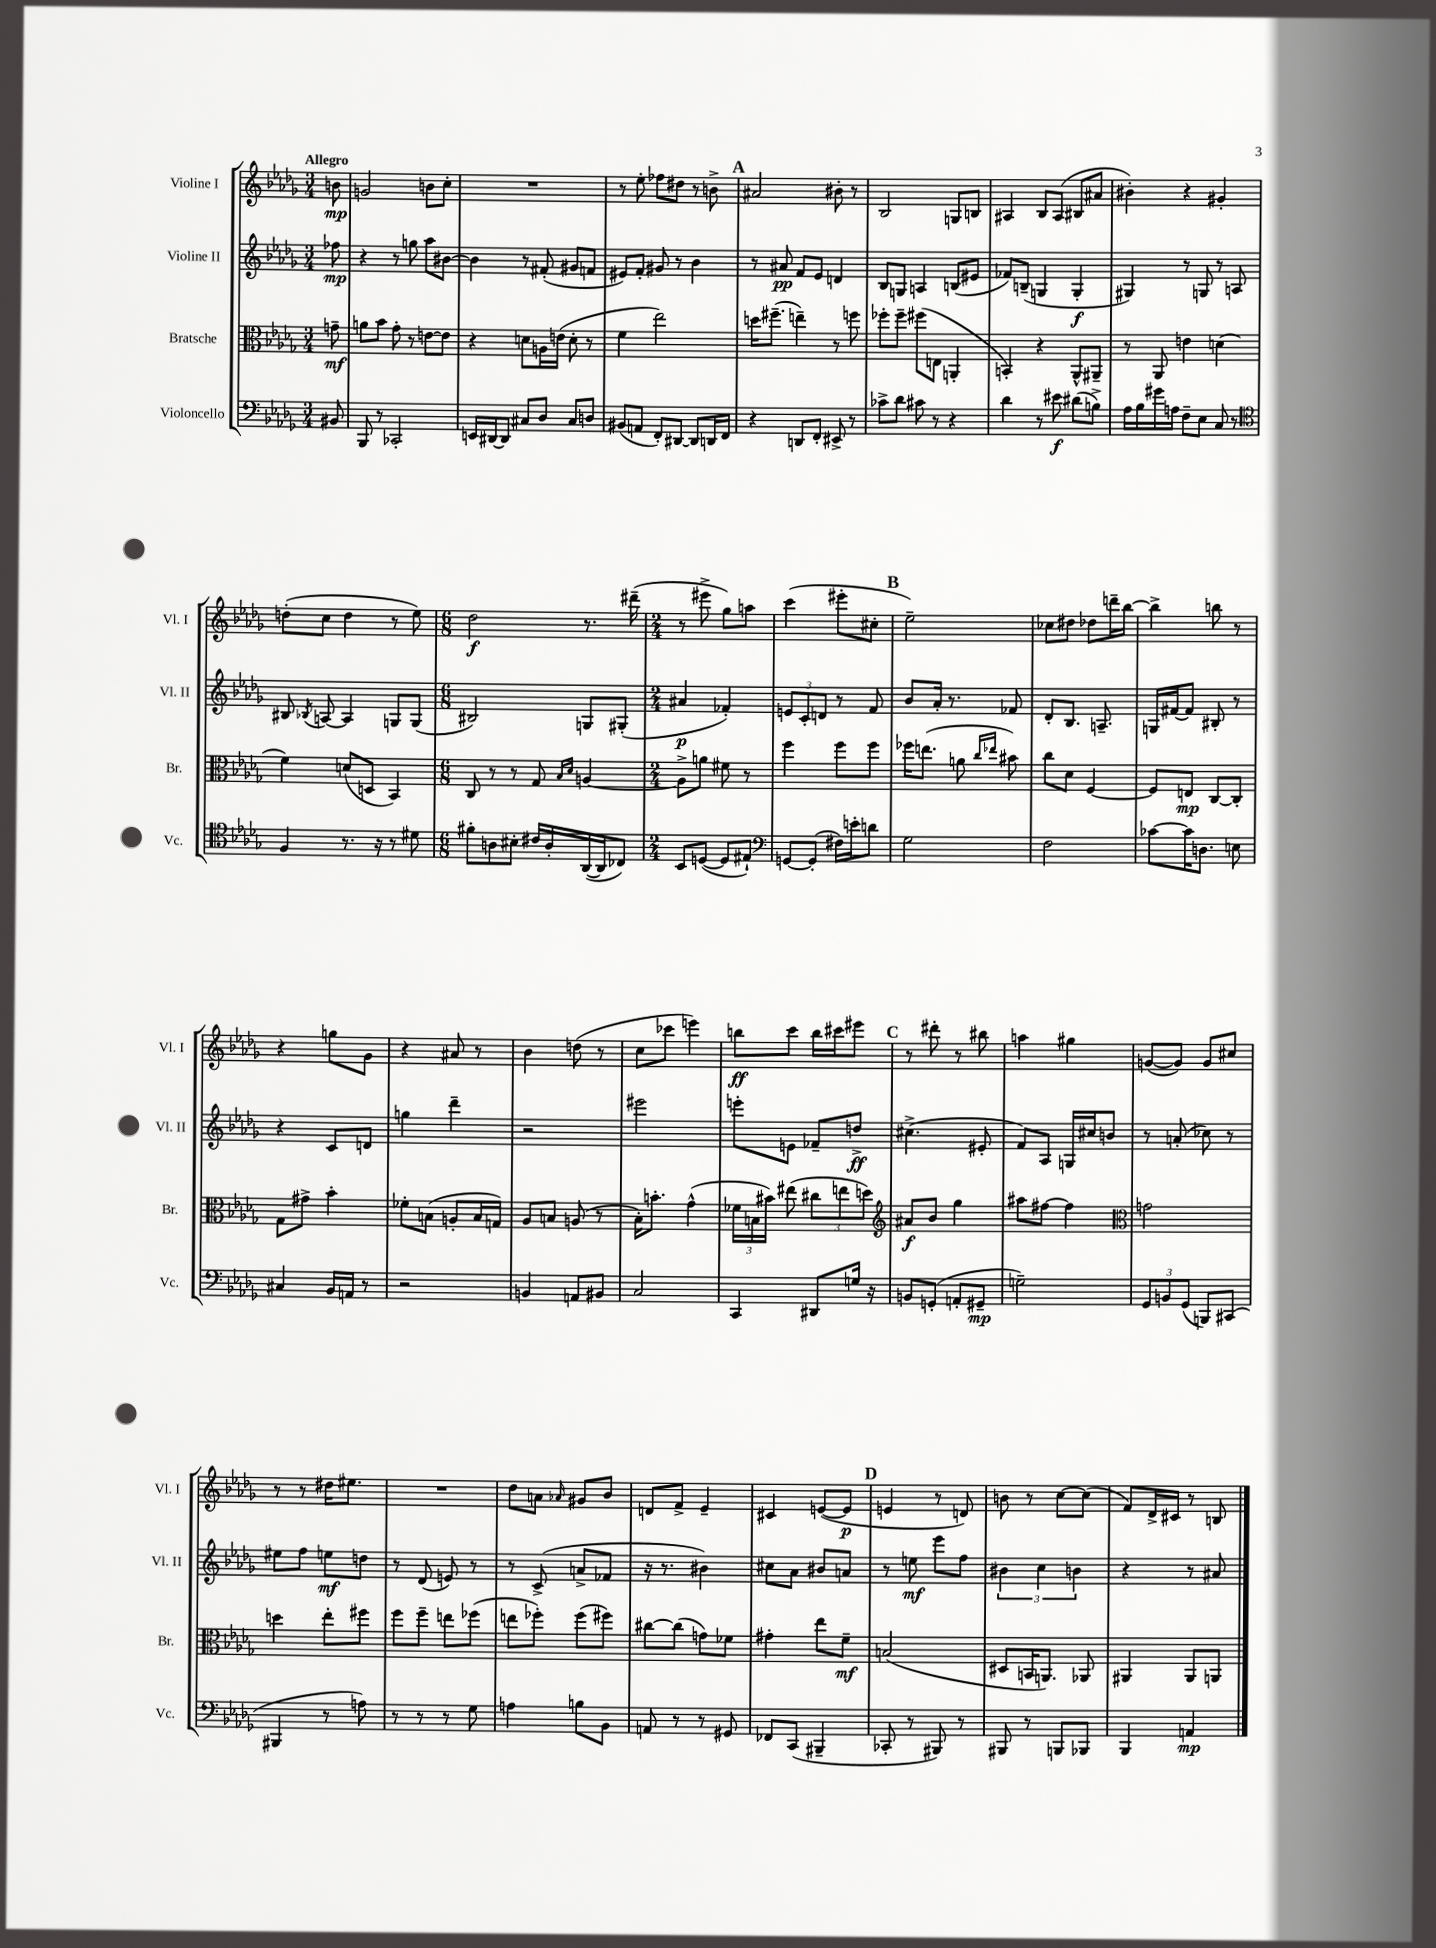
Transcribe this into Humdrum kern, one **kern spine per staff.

**kern	**kern	**kern	**kern
*staff4	*staff3	*staff2	*staff1
*clefF4	*clefC3	*clefG2	*clefG2
*k[b-e-a-d-g-]	*k[b-e-a-d-g-]	*k[b-e-a-d-g-]	*k[b-e-a-d-g-]
*M3/4	*M3/4	*M3/4	*M3/4
8BB#/	8g~\	8ff-\	8b\
=	=	=	=
8BBB-/	8a\L	4r	2g/
8r	8b-\J	.	.
2CC-'/	8g-'\	8r	.
.	8r	8gg\	.
.	[8e\L	8aa-\L	8b\L
.	8e\]J	[8b#\J	8cc'\J
=	=	=	=
16EE/LL	4r	4b#\]	2.r
[16DD#/J	.	.	.
8DD#/]J	.	.	.
8C#/L	8d\L	8r	.
8D-/J	16A\L	(8f#'/	.
.	(16e\JJ	.	.
8C#/L	8d'\	8g#/L	.
8D/J	8r	8f/J	.
=	=	=	=
(8BB#/L	4f\	8e#/L)	8r
8AA/J	.	8f'/J	8ee-'\
8FF'/L)	2ee-\)	8g#/	8ff-\L
[8DD#/J	.	8r	8dd#\J
8DD#/]L	.	4b-\	8r
16DD/L	.	.	8b^\
16FF/JJ	.	.	.
=	=	=	=
4r	16dd\LK	8r	2a#/
.	(8.ff#~\J	.	.
.	.	8a#/	.
8DD/L	4ee~\)	8f/L	.
8FF'/J	.	8e-/J	.
8EE#^/	8r	4d/	8b#'\
8r	8ff\	.	8r
=	=	=	=
8c-^\L	8ff-'\L	8B-/L	2B-/
8d-\J	8ff-~\J	8G/J	.
8c#\	(8ff#\L	4A/	.
8r	8E\J	.	.
4r	4AA'/	(8B/L	8G/L
.	.	8e#/J	8B/J
=	=	=	=
4d-\	4BB'/)	8f-/L)	4A#/
.	.	(8B~/J	.
8r	4r	4G/	8B-/L
8e#\	.	.	(8A#/J
(8d#\L	8AA-^^/L	4G'/	8B#/L
8B^\J)	8AA#~/J	.	8a#/J
=	=	=	=
16A-\LL	8r	4G#/)	4b#'\)
16B-\	.	.	.
16g#\	8AA-/	.	.
16A\JJ	.	.	.
8F~\L	4e\	8r	4r
8E-\J	.	8G/	.
8C/	(4d\	8r	4g#'/
8r	.	8A/	.
=	=	=	=
*clefC4	*	*	*
4F/	4f\)	8B#/	(8dd'\L
.	.	8qB-/	.
.	.	[8A/	8cc\J
8.r	(8d/L	4A/]	4dd\
.	8D/J	.	.
16r	.	.	.
8r	4BB-/)	8G/L	8r
8d#\	.	(8G/J	8ee-\)
=	=	=	=
*M6/8	*M6/8	*M6/8	*M6/8
8f#'\L	8C/	2B#/)	2dd-\
8A\	8r	.	.
8B#'\J	8r	.	.
16c#/LL	8G-/	.	.
16A'/	.	.	.
.	16qqB-/LL	.	.
.	16qqd-/JJ	.	.
([16AA-/	[4A/	8G/L	8.r
16AA-/]J	.	.	.
8C-/J)	.	(8G#'/J	.
.	.	.	(16ddd#~\
=	=	=	=
*M2/4	*M2/4	*M2/4	*M2/4
8BB-/L	8A^\]L	4a#/	8r
([8D/J	8a\J	.	8eee#^\
8D/]L	8f#\	4f-'/)	8gg-\L)
8E#`/J)	8r	.	8aa\J
=	=	=	=
*clefF4	*	*	*
[8GG/L	4ff\	12e/L	(4ccc\
.	.	12c'/	.
(8GG'/]J	.	.	.
.	.	12d/J	.
16F#\LL)	8ff\L	8r	8eee#'\L
16e'\J	.	.	.
8d\J	8ff\J	8f/	8cc#'\J
=	=	=	=
2G-\	16ff-\LK	8b-/L	2ee-~\)
.	(8.ee\J	.	.
.	.	16a-'/Jk	.
.	.	8.r	.
.	8a\	.	.
.	16qqcc/LL	.	.
.	16qqee-/JJ	.	.
.	8b#\)	8f-/	.
=	=	=	=
2F\	8cc\L	8d-'/L	8cc-\L
.	8d-\J	8.B-/J	8dd#\J
.	[4F/	.	8dd-\L
.	.	8.A~/	.
.	.	.	16ddd~\L
.	.	.	[16bb-\JJ
=	=	=	=
[8c-\L	8F/]L	16G/LL	4bb-^\]
.	.	[16f#/J	.
16c-\]K	8E/J	8f#/]J	.
8.D\J	.	.	.
.	[8C/L	8B#'/	8bb\
8E\	8C'/]J	8r	8r
=	=	=	=
4C#/	8G-\L	4r	4r
.	8g#^\J	.	.
16BB-/LL	4b-'\	8c/L	8gg\L
16AA/JJ	.	.	.
8r	.	8d/J	8g-\J
=	=	=	=
2r	8f-'\L	4gg\	4r
.	(8B\J	.	.
.	8A'/L	4ddd-~\	8a#/
.	16B/L	.	8r
.	16G/JJ)	.	.
=	=	=	=
4BB/	8A-/L	2r	4b-\
.	8B/J	.	.
8AA/L	(8A/	.	(8dd\
8BB#/J	8r	.	8r
=	=	=	=
2C/	16B-'\LK)	2eee#\	8cc\L
.	8.b'\J	.	.
.	.	.	8ccc-\J
.	(4g-^^\	.	4eee\)
=	=	=	=
4CC/	24f-\LL	8eee'\L	8bb\L
.	24B\	.	.
.	24b#\JJ)	.	.
.	(8ee#\	8e\J	8ccc\J
8DD#/L	12cc#\L	8f-~/L	16bb\LL
.	.	.	16ccc#\J
.	12ee\	.	.
16G/Jk	.	8dd^/J	8eee#\J
.	12dd\J)	.	.
16r	.	.	.
=	=	=	=
*	*clefG2	*	*
8BB/L	8a#/L	(4.cc#^\	8r
(8GG'/J	8b-/J	.	8ddd#'\
8AA'/L	4gg-\	.	8r
8GG#~/J	.	8e#'/	8bb#\
=	=	=	=
2G~\)	8aa#\L	8f/L)	4aa\
.	[8ff#\J	8A-/J	.
.	4ff#\]	16G/LL	4gg#\
.	.	16cc#/J	.
.	.	8b/J	.
=	=	=	=
*	*clefC3	*	*
12GG-/L	2g\	8r	([8g/L
12BB/	.	.	.
.	.	(8a'/	8g/]J)
(12GG-/J	.	.	.
8BBB/L)	.	8cc-\)	8g/L
(8CC#/J	.	8r	8cc#/J
=	=	=	=
4BBB#/	4dd\	8ee#\L	8r
.	.	8ff\J	8r
8r	8ee-'\L	8ee\L	16dd#\LK
.	.	.	8.ee#\J
8A\)	8ff#\J	8dd\J	.
=	=	=	=
8r	8ff\L	8r	2r
8r	8ff~\J	(8d-/	.
8r	8ee\L	8e/)	.
8G-\	(8ff-\J	8r	.
=	=	=	=
4A\	8ee\L	8r	8dd-\L
.	8ff-'\J)	(8c^/	8a\J
.	.	.	16qqa-/
8B\L	(8ff-\L	8a^/L	8g#/L
8BB-\J	8ff#\J)	8f-/J	8b-/J
=	=	=	=
8AA/	[8cc#\L	16r	8d/L
.	.	8.r	.
8r	(8cc#\]J	.	8f^/J
8r	8g\L)	4b#\)	4e-~/
8GG#/	8f-\J	.	.
=	=	=	=
8FF-/L	4g#'\	8cc#\L	4c#/
(8CC/J	.	8a-\J	.
4BBB#~/	8ee-\L	8b#/L	([8e/L
.	8f~\J	8a/J	8e/]J
=	=	=	=
8CC-'/	(2B/	8r	4e/
8r	.	8ee\	.
8BBB#/)	.	8eee-\L	8r
8r	.	8ff\J	8d/)
=	=	=	=
8BBB#/	8D#/L	6b#\	8b\
8r	16BB/K	.	8r
.	.	6cc\	.
.	8.AA/J)	.	.
8BBB/L	.	.	[8cc\L
.	.	6b\	.
8BBB-/J	8AA-/	.	(8cc\]J
=	=	=	=
4BBB-/	4AA#/	4r	8f/L)
.	.	.	16d-^/L
.	.	.	16c#/JJ
4AA/	8AA#/L	8r	8r
.	8AA/J	8a#/	8B/
==	==	==	==
*-	*-	*-	*-
